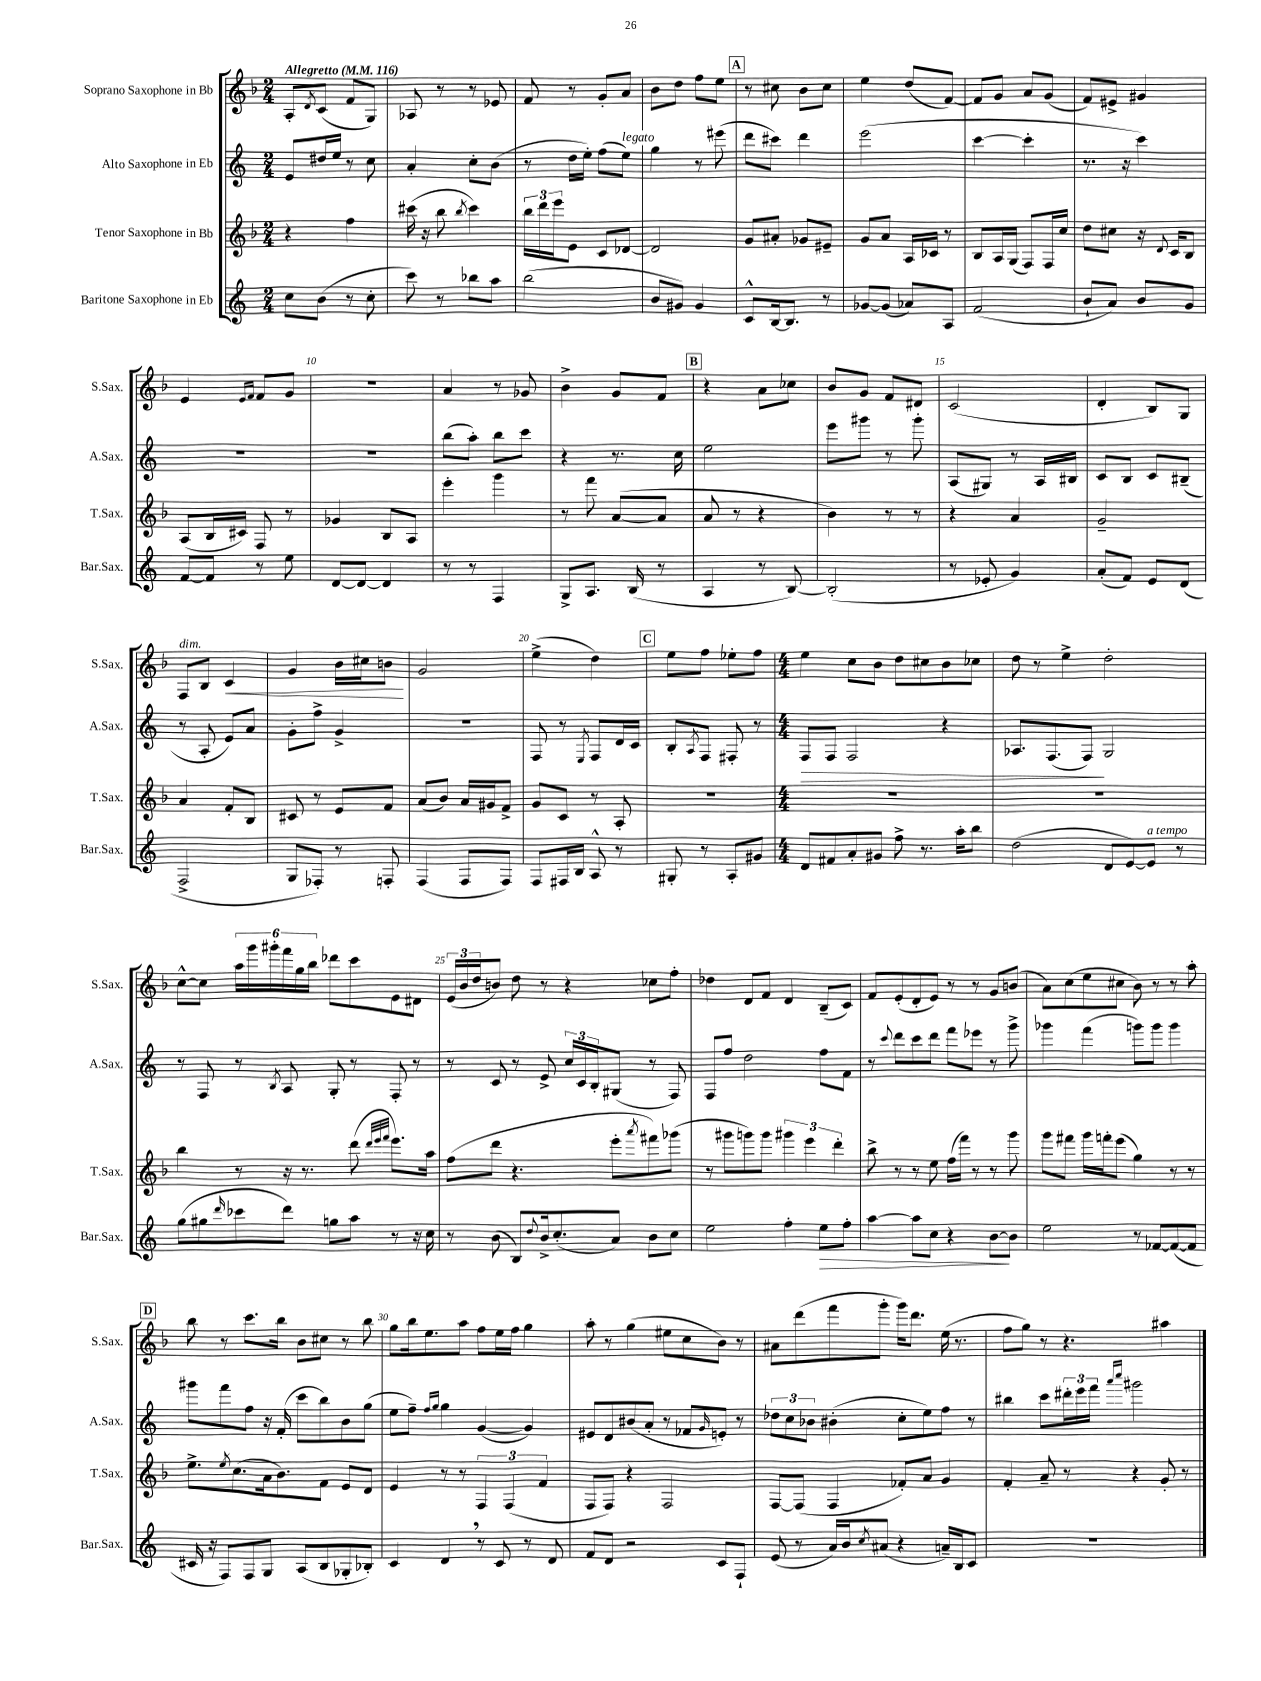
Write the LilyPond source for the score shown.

<<
\new StaffGroup <<
\new Staff = "s0" \with { instrumentName = "Soprano Saxophone in Bb" shortInstrumentName = "S.Sax." } {
    \clef treble \key f \major \numericTimeSignature \time 2/4 \tempo "Allegretto" 4 = 116
    a8-. \acciaccatura { d'8 } c'8( f'8 g8) |
    aes8 r8 r8 ees'8 |
    f'8 r8 g'8-. a'8 |
    bes'8 d''8 f''8 e''8 |
    \mark \markup { \box "A" } r8 cis''8 bes'8 cis''8 |
    e''4 d''8( f'8~) |
    f'8 g'8 a'8 g'8( |
    f'8) eis'8-> gis'4 |
    e'4 \grace { e'16 f'16 } f'8 g'8 |
    r2 |
    a'4 r8 ges'8 |
    bes'4-> g'8 f'8 |
    \mark \markup { \box "B" } r4 a'8 ces''8 |
    bes'8 g'8 f'8 dis'8 |
    c'2( |
    d'4-. bes8) g8 |
    f8^\markup { \italic "dim." } bes8 c'4\< |
    g'4 bes'16 cis''16 b'8\! |
    g'2 |
    e''4->( d''4) |
    \mark \markup { \box "C" } e''8 f''8 ees''8-. f''8 |
    \numericTimeSignature \time 4/4 e''4 c''8 bes'8 d''8 cis''8 bes'8 ces''8 |
    d''8 r8 e''4-> d''2-. |
    c''8~-^ c''8 \tuplet 6/4 { a''16 g'''16 gis'''16-. f'''16 g''16 bes''16 } des'''8 c'''8 e'8 dis'8 |
    \tuplet 3/2 { e'16( bes'16 d''16 } b'8) d''8 r8 r4 ces''8 f''8-. |
    des''4 d'8 f'8 d'4 bes8--( c'8) |
    f'8 e'8-.( d'8-. e'8) r8 r8 g'8 b'8( |
    a'8) c''8( e''8 cis''8 bes'8) r8 r8 a''8-. |
    \mark \markup { \box "D" } bes''8 r8 c'''8. bes''16 bes'8 cis''8 r8 bes''8 |
    g''8 bes''16 e''8. a''8 f''8 e''16 f''16 g''4 |
    a''8-. r8 g''4( eis''8 c''8 bes'8) r8 |
    ais'8 d'''8( f'''8 g'''8-. g'''16) d'''8. e''16( r8. |
    f''8 g''8) r8 r4. ais''4 \bar "|." |
}
\new Staff = "s1" \with { instrumentName = "Alto Saxophone in Eb" shortInstrumentName = "A.Sax." } {
    \clef treble \key c \major \numericTimeSignature \time 2/4
    e'8 dis''16 e''16 r8 c''8 |
    a'4-. c''8-. b'8( |
    r8 d''16 e''16-.) f''8( e''8^\markup { \italic "legato" }) |
    g''4 r8 eis'''8( |
    \mark \markup { \box "A" } d'''8 cis'''8) d'''4 |
    e'''2( |
    c'''4~ c'''4-. |
    r8. r16 c'''4) |
    R2 |
    R2 |
    b''8( a''8-.) b''8 c'''8 |
    r4 r8. c''16 |
    \mark \markup { \box "B" } e''2 |
    e'''8 gis'''8 r8 gis'''8-. |
    a8( gis8) r8 a16 bis16 |
    c'8 b8 c'8 bis8--( |
    r8 a8-. e'8) a'8 |
    g'8-. f''8-> g'4-> |
    R2 |
    f8 r8 \acciaccatura { e8 } f8 d'16 c'16 |
    \mark \markup { \box "C" } b8-. \acciaccatura { a8 } f8 fis8-. r8 |
    \numericTimeSignature \time 4/4 f8\> f8 f2 r4 |
    aes8. f8.( f8\!) g2 |
    r8 f8 r8 \acciaccatura { b8 } a8 g8-. r8 f8-. r8 |
    r8 c'8 r8 e'8-> \tuplet 3/2 { c''16 c'16 b16-. } gis8( r8 f8) |
    f8 f''8 d''2 f''8 f'8 |
    r8 \appoggiatura { c'''8 } d'''8 c'''8 d'''8 f'''8 ees'''8 r8 g'''8-> |
    ges'''4 f'''4( g'''8) g'''8 g'''4 |
    \mark \markup { \box "D" } gis'''8 f'''8 f''8 r16 f'16-.( c'''8 b''8) b'8 g''8( |
    e''8 f''8--) \grace { f''16 g''16 } g''4 g'4~( g'4) |
    eis'8 d'8 bis'8( a'8-. r8 fes'8 \grace { g'16 } e'8-.) r8 |
    \tuplet 3/2 { des''8 c''8 bes'8 } bis'4-.( c''8-. e''8) f''8 r8 |
    bis''4 c'''8 \tuplet 3/2 { dis'''16-. e'''16 f'''16 } \grace { a'''16 c''''16 } gis'''2 \bar "|." |
}
\new Staff = "s2" \with { instrumentName = "Tenor Saxophone in Bb" shortInstrumentName = "T.Sax." } {
    \clef treble \key f \major \numericTimeSignature \time 2/4
    r4 f''4 |
    cis'''16( r16 bes''8 \acciaccatura { bes''8 } cis'''4) |
    \tuplet 3/2 { bes''16 d'''16 e'''16 } e'8 c'8 des'8~ |
    des'2 |
    \mark \markup { \box "A" } g'8 ais'8-. ges'8 eis'8-- |
    g'8 a'8 a16 ces'16 r8 |
    bes8 a16 g16( f8) f16 c''16 |
    d''8 cis''8 r16 \appoggiatura { d'8 } c'16 bes8 |
    a8( bes16 cis'16) f8 r8 |
    ges'4 bes8 a8 |
    e'''4-. g'''4 |
    r8 f'''8 a'8~( a'8 |
    \mark \markup { \box "B" } a'8 r8 r4 |
    bes'4) r8 r8 |
    r4 a'4 |
    g'2-- |
    a'4 f'8-. bes8 |
    cis'8 r8 e'8 f'8 |
    a'8( bes'8) a'16 gis'16 f'8-> |
    g'8 c'8 r8 a8-. |
    \mark \markup { \box "C" } R2 |
    \numericTimeSignature \time 4/4 R1 |
    R1 |
    bes''4 r8 r16 r8. d'''8( \grace { d'''32 e'''32 f'''32 } e'''8.) a''16 |
    f''8( d'''8 r4. e'''8-. \acciaccatura { a'''8 } fis'''8) ges'''8( |
    r8 gis'''8 g'''8) g'''8 \tuplet 3/2 { gis'''4 e'''4 d'''4-. } |
    bes''8-> r8 r8 e''8 f''16( f'''16) r8 r8 g'''8 |
    g'''8 fis'''8 g'''16 f'''16-. e'''8( g''4) r8 r8 |
    \mark \markup { \box "D" } e''8.-> \acciaccatura { e''8 } c''8.( a'16 bes'8.) f'8 e'8 d'8 |
    e'4 r8 r8 \tuplet 3/2 { f4 f4( f'4 } |
    f8 f8) r4 f2 |
    f8~ f8( f4 fes'8-.) a'8 g'4 |
    f'4-. a'8-- r8 r4 g'8-. r8 \bar "|." |
}
\new Staff = "s3" \with { instrumentName = "Baritone Saxophone in Eb" shortInstrumentName = "Bar.Sax." } {
    \clef treble \key c \major \numericTimeSignature \time 2/4
    c''8 b'8( r8 c''8-. |
    c'''8) r8 bes''8 a''8 |
    b''2( |
    b'8 gis'8) gis'4 |
    \mark \markup { \box "A" } c'8-^ b16~ b8. r8 |
    ges'8~ ges'8( aes'8) a8 |
    f'2( |
    b'8-! a'8) b'8 g'8 |
    f'8~ f'8 r8 e''8 |
    d'8~ d'8~ d'4 |
    r8 r8 f4 |
    g8-> a8. b16( r8 |
    \mark \markup { \box "B" } a4 r8 b8~) |
    b2-.( |
    r8 ees'8-. g'4) |
    a'8-.( f'8) e'8 d'8( |
    f2-> |
    g8 fes8-.) r8 f8-. |
    f4( f8 f8) |
    f8 fis16 b16 a8-^ r8 |
    \mark \markup { \box "C" } gis8-. r8 a8-. gis'8 |
    \numericTimeSignature \time 4/4 d'8 fis'8 a'8-. gis'8 f''8-> r8. a''16-. b''8 |
    d''2( d'8 e'8~) e'8^\markup { \italic "a tempo" } r8 |
    g''8( gis''8 \grace { d'''16 } ces'''8 d'''8) g''8 a''8 r8 r16 c''16 |
    r8 b'8( b8) \appoggiatura { d''8 } b'16-> c''8.-.( a'8) b'8 c''8 |
    e''2 f''4-. e''8\> f''8-. |
    a''4~ a''8 c''8 r4 b'8~\! b'8 |
    e''2 r8 fes'8~ fes'8~( fes'8 |
    \mark \markup { \box "D" } cis'16 r16 f8) f8 g8 a8( b8 ges8-. bes8-.) |
    c'4 d'4 \breathe r8 c'8 r8 d'8 |
    f'8 d'8 r2 c'8 f8-! |
    e'8( r8 a'16) b'16 \acciaccatura { c''8 } ais'8( r4 a'16--) b16 c'8 |
    R1 \bar "|." |
}
>>
>>
\layout { \context { \Score \override BarNumber.break-visibility = ##(#f #t #t) barNumberVisibility = #(every-nth-bar-number-visible 5) } }
